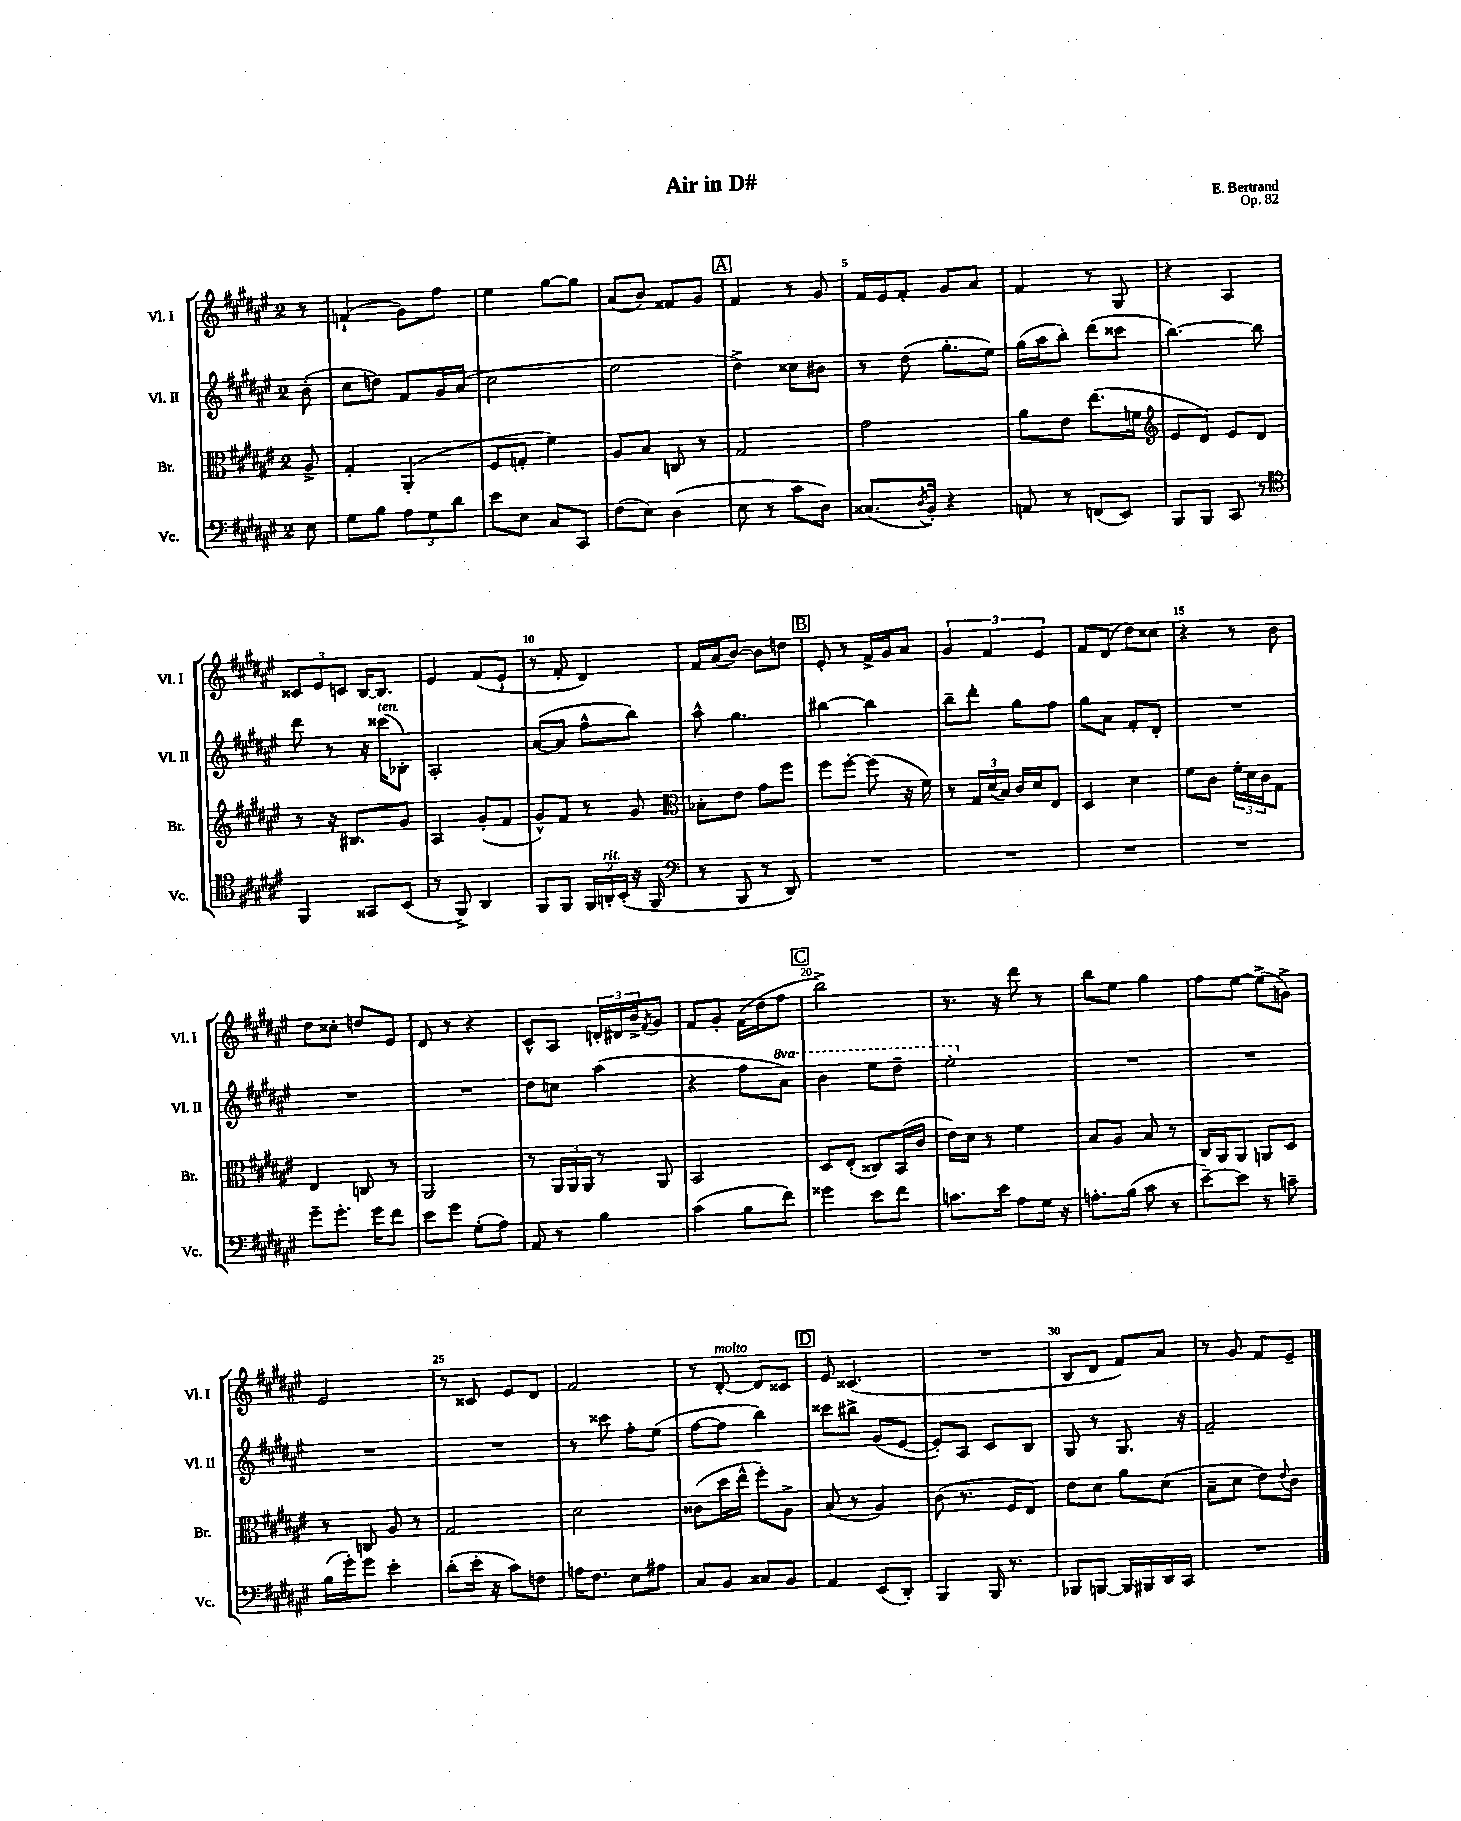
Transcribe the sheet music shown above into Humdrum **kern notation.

**kern	**kern	**kern	**kern
*staff4	*staff3	*staff2	*staff1
*clefF4	*clefC3	*clefG2	*clefG2
*k[f#c#g#d#a#e#]	*k[f#c#g#d#a#e#]	*k[f#c#g#d#a#e#]	*k[f#c#g#d#a#e#]
*M2/4	*M2/4	*M2/4	*M2/4
8E#\	8A#^/	(8b'\	8r
=	=	=	=
8G#\L	4G#'/	8cc#\L	(4f`/
8B\J	.	8dd\J)	.
12A#\L	(4AA#'/	8f#/L	8g#\L)
12G#\	.	.	.
.	.	16g#/L	8ff#\J
12d#\J	.	.	.
.	.	(16a#/JJ	.
=	=	=	=
8e#\L	8F#/L	2cc#\	4ee#\
8E#\J	8G'/J	.	.
8C#/L	4f#\)	.	[8gg#\L
8CC#/J	.	.	8gg#\]J
=	=	=	=
(8F#\L	8A#/L	2ee#\	(8a#/L
8E#\J)	8B/J	.	8b/J)
(4D#\	8C/	.	8f##/L
.	8r	.	8g#/J
=	=	=	=
8E#\	2G#/	4dd#^\)	4f#/
8r	.	.	.
8c#\L	.	8cc##\L	8r
8D#\J)	.	8b#\J	8g#/
=	=	=	=
(8.C##/L	2g#\	8r	16f#/LL
.	.	.	16e#/J
.	.	(8dd#\	8f#'/J
8qD#/	.	.	.
16BB'/Jk)	.	.	.
4r	.	8.gg#'\L	8g#/L
.	.	.	8a#/J
.	.	16ee#\Jk)	.
=	=	=	=
8AA/	8a#\L	(16gg#\LL	4f#/
.	.	16aa#\J	.
8r	8e#\J	8bb'\J)	.
(8FF/L	(8.ee#\L	(8ddd#\L	8r
8EE#/J)	.	8ccc##\J	8G#/
.	16f\Jk	.	.
=	=	=	=
*	*clefG2	*	*
8BBB/L	8e#/L	[4.bb\)	4r
8BBB/J	8d#/J)	.	.
8CC#/	8e#/L	.	4A#/
8r	8d#/J	8bb\]	.
=	=	=	=
*clefC4	*	*	*
4FF#/	8r	8ddd#\	12c##/L
.	.	.	12e#/
.	16r	8r	.
.	.	.	12c/J
.	8.B#/L	.	.
8GG##/L	.	16r	[16B/LK
.	.	(16ccc##\LK	8.B/]J
(8BB/J	8g#/J	8B-'\J)	.
=	=	=	=
8r	4A#/	2A#'/	4e#/
8FF#^/)	.	.	.
4AA#/	(8g#'/L	.	(8f#/L
.	8f#/J	.	8e#`/J
=	=	=	=
8FF#/L	8g#^^/L)	([8a#/L	8r
8FF#/J	8f#/J	8a#/]J	8f#'/
24FF#/LL	8r	8ff#^^\L	4d#/)
24AA'/	.	.	.
(24BB'/JJ	.	.	.
16r	8g#/	8bb\J)	.
16FF#/	.	.	.
=	=	=	=
*clefF4	*clefC3	*	*
8r	8B-'\L	8aa#^^\	16f#/LL
.	.	.	(16a#/J
8BBB/	8e#\J	4.gg#\	[8b/J)
8r	8g#\L	.	8b\]L
8DD#/)	8ff#\J	.	8dd\J
=	=	=	=
2r	8ff#\L	[4bb#\	8e#'/
.	[8ff#'\J	.	8r
.	(8ff#\]	4bb#\]	16f#^/LL
.	.	.	16g#/J
.	16r	.	8a#/J
.	16f#\)	.	.
=	=	=	=
2r	8r	8bb~\L	6g#/
.	24G#/LL	8ddd#'\J	.
.	(24d#/	.	6f#/
.	24B/JJ)	.	.
.	16c#/LL	8gg#\L	.
.	16d#/J	.	.
.	.	.	6e#/
.	8E#/J	8ff#\J	.
=	=	=	=
2r	4D#/	8gg#\L	8f#/L
.	.	8a#\J	(8d#/J
.	4d#\	8f#'/L	8dd#\L)
.	.	8d#'/J	8cc##\J
=	=	=	=
2r	8f#\L	2r	4r
.	8c#\J	.	.
.	24f#'\LL	.	8r
.	24d#\	.	.
.	24c#\J	.	.
.	8G#\J	.	8b\
=	=	=	=
8g#~\L	4E#/	2r	8dd#\L
8.g#'\J	.	.	8cc##'\J
.	8C/	.	8dd/L
16g#\LK	.	.	.
8f#\J	8r	.	8e#/J
=	=	=	=
8e#\L	2AA#/	2r	8d#/
8g#\J	.	.	8r
(8G#'\L	.	.	4r
8A#\J)	.	.	.
=	=	=	=
8AA#/	8r	8dd#\L	8c#^^/L
8r	24AA#/LL	8cc\J	8A#/J
.	24AA#/	.	.
.	24AA#/JJ	.	.
4B\	8r	(4aa#\	24d'/LL
.	.	.	24d#/
.	.	.	24b^/J
.	.	.	8qf#/
.	8AA#/	.	8g#/J
=	=	=	=
(4c#\	2BB/	4r	8f#/L
.	.	.	8g#'/J
8B\L	.	8ff#\L	(16f#\LL
.	.	.	16dd#\J
8f#\J)	.	8aa#\J)	8ff#\J
=	=	=	=
4g##\	8D#/L	4bb\	2bb^\)
.	(8E#'/J	.	.
8e#\L	8C##/L)	8eee#\L	.
8f#\J	(16BB/L	8ddd#~\J	.
.	16c#/JJ	.	.
=	=	=	=
8.c\L	16e#\LL)	2eee#'\	8.r
.	16d#\JJ	.	.
.	8r	.	.
16e#\Jk	.	.	16r
8A#\L	4f#\	.	8ddd#\
16G#\Jk	.	.	8r
16r	.	.	.
=	=	=	=
8.A'\L	8B/L	2r	8bb\L
.	8A#/J	.	8ee#\J
(16B\Jk	.	.	.
8c#\	8B/	.	4gg#\
8r	8r	.	.
=	=	=	=
[8e#~\L)	16C#/LL	2r	8ff#\L
.	16AA#/J	.	.
8e#\]J	8AA#/J	.	[8ee#\J
8r	8AA/L	.	(8ee#^\]L
8c~\	8D#/J	.	8g^\J)
=	=	=	=
(16B\LL	8r	2r	2e#/
16g#'\J)	.	.	.
8g#\J	8C/	.	.
4e#'\	8A#/	.	.
.	8r	.	.
=	=	=	=
(8d#'\L	2G#/	2r	8r
16e#'\Jk	.	.	8c##/
16r	.	.	.
8c#\L)	.	.	8e#/L
8F\J	.	.	8d#/J
=	=	=	=
16A\LK	2d#\	8r	2f#/
8.F#\J	.	.	.
.	.	8ccc##\	.
8E#\L	.	8ff#'\L	.
8A#\J	.	(8ee#\J	.
=	=	=	=
8C#/L	(8c##\L	[8ff#\L	8r
8BB/J	16dd#\L	8ff#\]J	[8d#'/
.	16ee#^^\JJ	.	.
8C##/L	8ff#'\L)	4bb\)	8d#/]L
8BB/J	8A#^\J	.	8c##/J
=	=	=	=
4AA#/	(8B/	8ccc##\L	8e#/
.	8r	8bb#^\J	(4.c##/
(8EE#/L	4A#/)	(8g#/L	.
8DD#'/J)	.	[8e#/J	.
=	=	=	=
4BBB/	(8c#\	8e#'/]L)	2r
.	8.r	8A#/J	.
16BBB/	.	8c#/L	.
8.r	16F#/LK	.	.
.	8E#/J)	8B/J	.
=	=	=	=
8BBB-/L	8e#\L	8G#/	8B/L
[8BBB/J	8d#\J	8r	8d#/J
16BBB/]LL	8a#\L	8.G#/	8f#/L)
16BBB#/	.	.	.
16DD#/	(8d#\J	.	8a#/J
16CC#/JJ	.	16r	.
=	=	=	=
2r	8B~\L	2f#~/	8r
.	8d#\J	.	8g#/
.	8e#\L)	.	8f#/L
.	8qqe#/	.	.
.	8c#\J	.	8e#~/J
==	==	==	==
*-	*-	*-	*-
